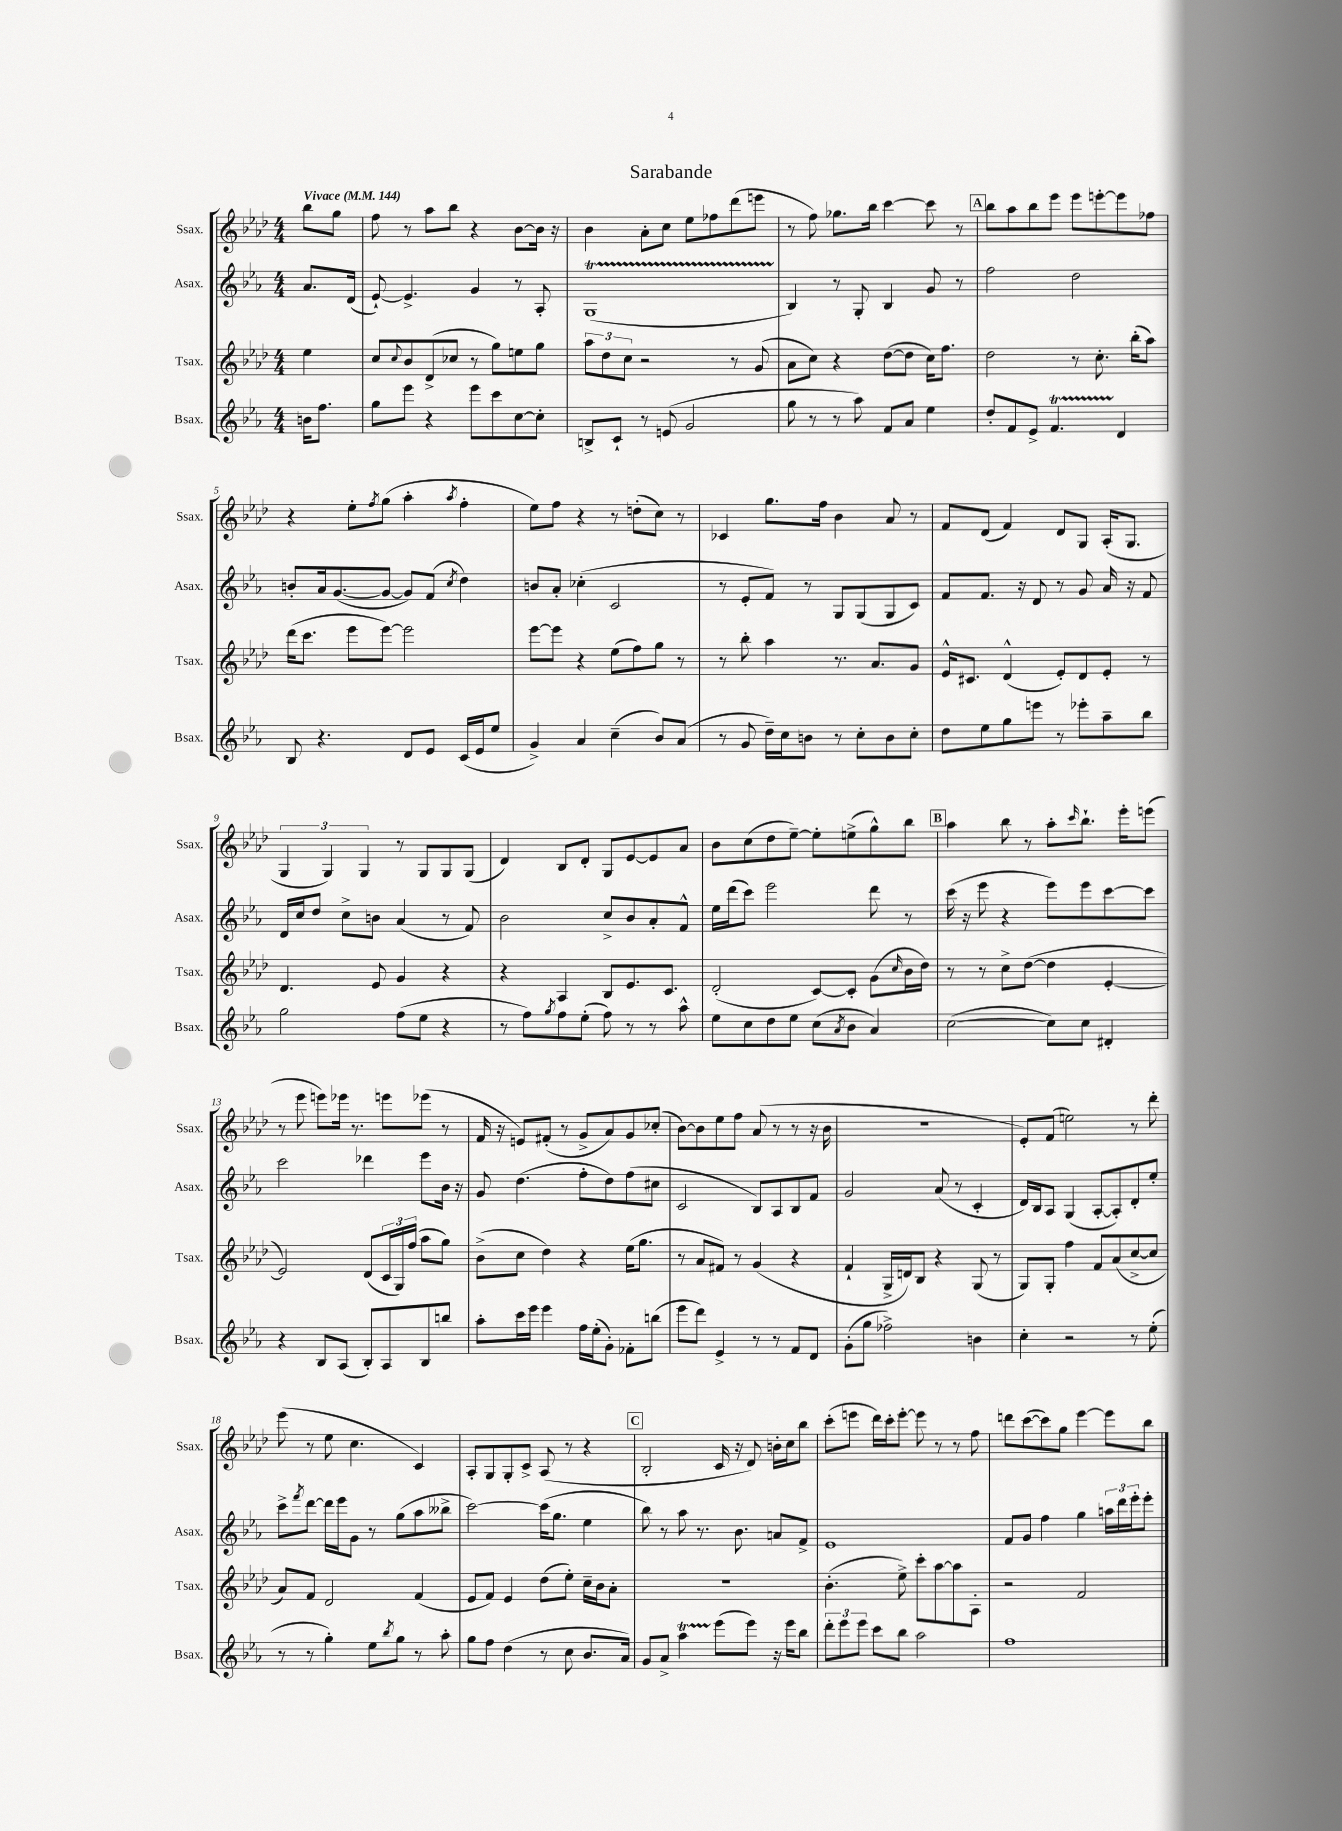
\header { title = "Sarabande" }
<<
\new StaffGroup <<
\new Staff = "s0" \with { instrumentName = "Ssax." shortInstrumentName = "Ssax." } {
    \clef treble \key aes \major \numericTimeSignature \time 4/4 \partial 4 \tempo "Vivace" 4 = 144
    bes''8 g''8 |
    f''8 r8 aes''8 bes''8 r4 bes'8~ bes'16 r16 |
    bes'4 aes'8-. c''8 ees''8 fes''8 des'''8( e'''8 |
    r8 f''8) ges''8. bes''16 c'''4~ c'''8 r8 |
    \mark \markup { \box "A" } bes''8 aes''8 bes''8 ees'''8 ees'''8 e'''8~-. e'''8 fes''8 |
    r4 ees''8-. \acciaccatura { f''8 } g''8( aes''4-. \acciaccatura { aes''8 } f''4-. |
    ees''8) f''8 r4 r8 d''8-.( c''8) r8 |
    ces'4 g''8. f''16 bes'4 aes'8 r8 |
    f'8 des'8( f'4) des'8 g8 aes16-.( g8. |
    \tuplet 3/2 { g4 g4) g4 } r8 g8 g8 g8( |
    des'4) bes8 des'8-. g8 ees'8~ ees'8 aes'8 |
    bes'8 c''8( des''8 ees''8~--) ees''8-. e''8->( g''8-^) bes''8 |
    \mark \markup { \box "B" } aes''4 bes''8 r8 aes''8-. \grace { c'''16 } bes''8.-! ees'''16-. e'''8( |
    r8 ees'''8 e'''8) ees'''16 r8. e'''8 ees'''8( r8 |
    f'16 r16 e'8) fis'8-.( r8 g'8-> aes'8) g'8 ces''8-.( |
    bes'8~) bes'8 ees''8 f''8 aes'8( r8 r8 r16 bes'16 |
    R1 |
    ees'8-.) f'8( e''2) r8 des'''8-. |
    ees'''8( r8 ees''8 c''4. c'4) |
    aes8-. g8 g8-. c'8-> aes8( r8 r4 |
    \mark \markup { \box "C" } bes2-. c'16 r16 des'8) b'16-. c''16 bes''8 |
    c'''8-.( e'''8 des'''16) c'''16-. e'''8~-. e'''8 r8 r8 f''8 |
    d'''8 c'''8~( c'''8) g''8 ees'''4~ ees'''8 bes''8 \bar "|." |
}
\new Staff = "s1" \with { instrumentName = "Asax." shortInstrumentName = "Asax." } {
    \clef treble \key ees \major \numericTimeSignature \time 4/4 \partial 4
    aes'8. d'16( |
    ees'8~-!) ees'4.-> g'4 r8 aes8-. |
    g1\startTrillSpan( |
    bes4\stopTrillSpan) r8 g8-. bes4 g'8 r8 |
    \mark \markup { \box "A" } f''2 d''2 |
    b'8-. aes'16 g'8.~( g'8~ g'8) f'8( \acciaccatura { c''8 } d''4) |
    b'8 aes'8-. ces''4-.( c'2 |
    r8 ees'8-. f'8) r8 g8 g8( g8 c'8) |
    f'8 f'8. r16 d'8 r8 g'8 aes'16 r16 f'8 |
    d'16 c''16 d''8 c''8-> b'8 aes'4( r8 f'8) |
    bes'2 c''8-> bes'8 aes'8-. f'8-^ |
    ees''16 d'''16( c'''8) ees'''2 d'''8 r8 |
    \mark \markup { \box "B" } c'''16( r16 ees'''8 r4 ees'''8) ees'''8 c'''8~ c'''8 |
    c'''2 des'''4 ees'''8 bes'16 r16 |
    g'8 d''4.( f''8-. d''8) f''8( cis''8 |
    c'2 bes8) aes8 bes8 f'8 |
    g'2 aes'8( r8 c'4-. |
    d'16) bes16 aes8 g4( aes8~-. aes8-.) d'8-. ees''8-. |
    c'''8-> \acciaccatura { f'''8 } d'''8~ d'''16 ees'''16 g'8 r8 g''8( aes''8 beses''8-> |
    c'''2~) c'''16( g''8. ees''4 |
    \mark \markup { \box "C" } bes''8) r8 aes''8 r8. bes'8. a'8 f'8-> |
    ees'1 |
    f'8 g'8 f''4 g''4 \tuplet 3/2 { a''16 d'''16 ees'''16-. } ees'''8-. \bar "|." |
}
\new Staff = "s2" \with { instrumentName = "Tsax." shortInstrumentName = "Tsax." } {
    \clef treble \key aes \major \numericTimeSignature \time 4/4 \partial 4
    ees''4 |
    c''8 \appoggiatura { c''8 } bes'8 des'8->( ces''8 r8 g''8) e''8 g''8 |
    \tuplet 3/2 { aes''8 des''8 c''8 } r2 r8 g'8( |
    aes'8 c''8) r4 des''8~( des''8 c''16) f''8. |
    \mark \markup { \box "A" } des''2 r8 c''8.-. bes''16-.( aes''8) |
    des'''16( c'''8. ees'''8 ees'''8~) ees'''2 |
    ees'''8~ ees'''8 r4 ees''8( f''8) g''8 r8 |
    r8 bes''8-. aes''4 r8. aes'8. g'8 |
    ees'16-^ cis'8. des'4-^( ees'8-.) des'8 ees'8-. r8 |
    des'4. ees'8 g'4 r4 |
    r4 aes4 bes8 ees'8. c'8. |
    des'2-.( c'8~) c'8-. g'8( \grace { c''16 } bes'16 des''16) |
    \mark \markup { \box "B" } r8 r8 c''8-> des''8~( des''4 ees'4~-. |
    ees'2) des'8( \tuplet 3/2 { c'16 g16) f''16( } aes''8 g''8) |
    bes'8->( c''8 des''4) r4 ees''16( g''8. |
    r8 aes'8 fis'8) r8 g'4( r4 |
    f'4-! g16-> d'16) bes8 r4 g8( r8 |
    g8) g8-. f''4 f'8 aes'8( c''8~-> c''8 |
    aes'8) f'8 des'2 f'4( |
    ees'8 f'8) ees'4 des''8( ees''8-.) c''16-- bes'16 aes'8-. |
    \mark \markup { \box "C" } r1 |
    bes'4.-.( ees''8->) c'''8-. aes''8~ aes''8 aes8-. |
    r2 f'2 \bar "|." |
}
\new Staff = "s3" \with { instrumentName = "Bsax." shortInstrumentName = "Bsax." } {
    \clef treble \key ees \major \numericTimeSignature \time 4/4 \partial 4
    b'16 f''8. |
    g''8 ees'''8 r4 ees'''8 c'''8 c''8~ c''8-. |
    b8-> c'8-! r8 e'8( g'2 |
    g''8 r8 r8 aes''8) f'8 aes'8 ees''4 |
    \mark \markup { \box "A" } d''8-. f'8 ees'8-> f'4.\startTrillSpan d'4\stopTrillSpan |
    bes8 r4. d'8 ees'8 c'16( ees'16 ees''8 |
    g'4->) aes'4 c''4--( bes'8) aes'8( |
    r8 g'8 d''16--) c''16 b'8 r8 c''8-. b'8 c''8-. |
    d''8 ees''8 g''8 e'''8 r8 ees'''8-. aes''8-- bes''8 |
    g''2 f''8( ees''8 r4 |
    r8 f''8) \acciaccatura { g''8 } f''8 ees''8-.( f''8) r8 r8 aes''8-^ |
    ees''8 c''8 d''8 ees''8 c''8( \acciaccatura { aes'8 } bes'8 aes'4) |
    \mark \markup { \box "B" } c''2~( c''8) c''8 dis'4-. |
    r4 bes8 aes8( bes8-.) aes8 bes8 b''8 |
    aes''8-. c'''16 ees'''16 ees'''4 f''16 ees''16-.( g'8-.) fes'8-. b''8( |
    ees'''8 d'''8) ees'4-> r8 r8 f'8 d'8 |
    g'8-.( g''8 fes''2->) b'4 |
    c''4-. r2 r8 ees''8-.( |
    r8 r8 g''4-.) ees''8 \acciaccatura { bes''8 } g''8 r8 aes''8-. |
    g''8 f''8 d''4( r8 c''8 bes'8. aes'16) |
    \mark \markup { \box "C" } g'8 aes'8-> aes''4\startTrillSpan ees'''8\stopTrillSpan( ees'''8) r16 ees'''16 bes''8 |
    \tuplet 3/2 { d'''8-. ees'''8 ees'''8 } c'''8 bes''8 aes''2 |
    f''1 \bar "|." |
}
>>
>>
